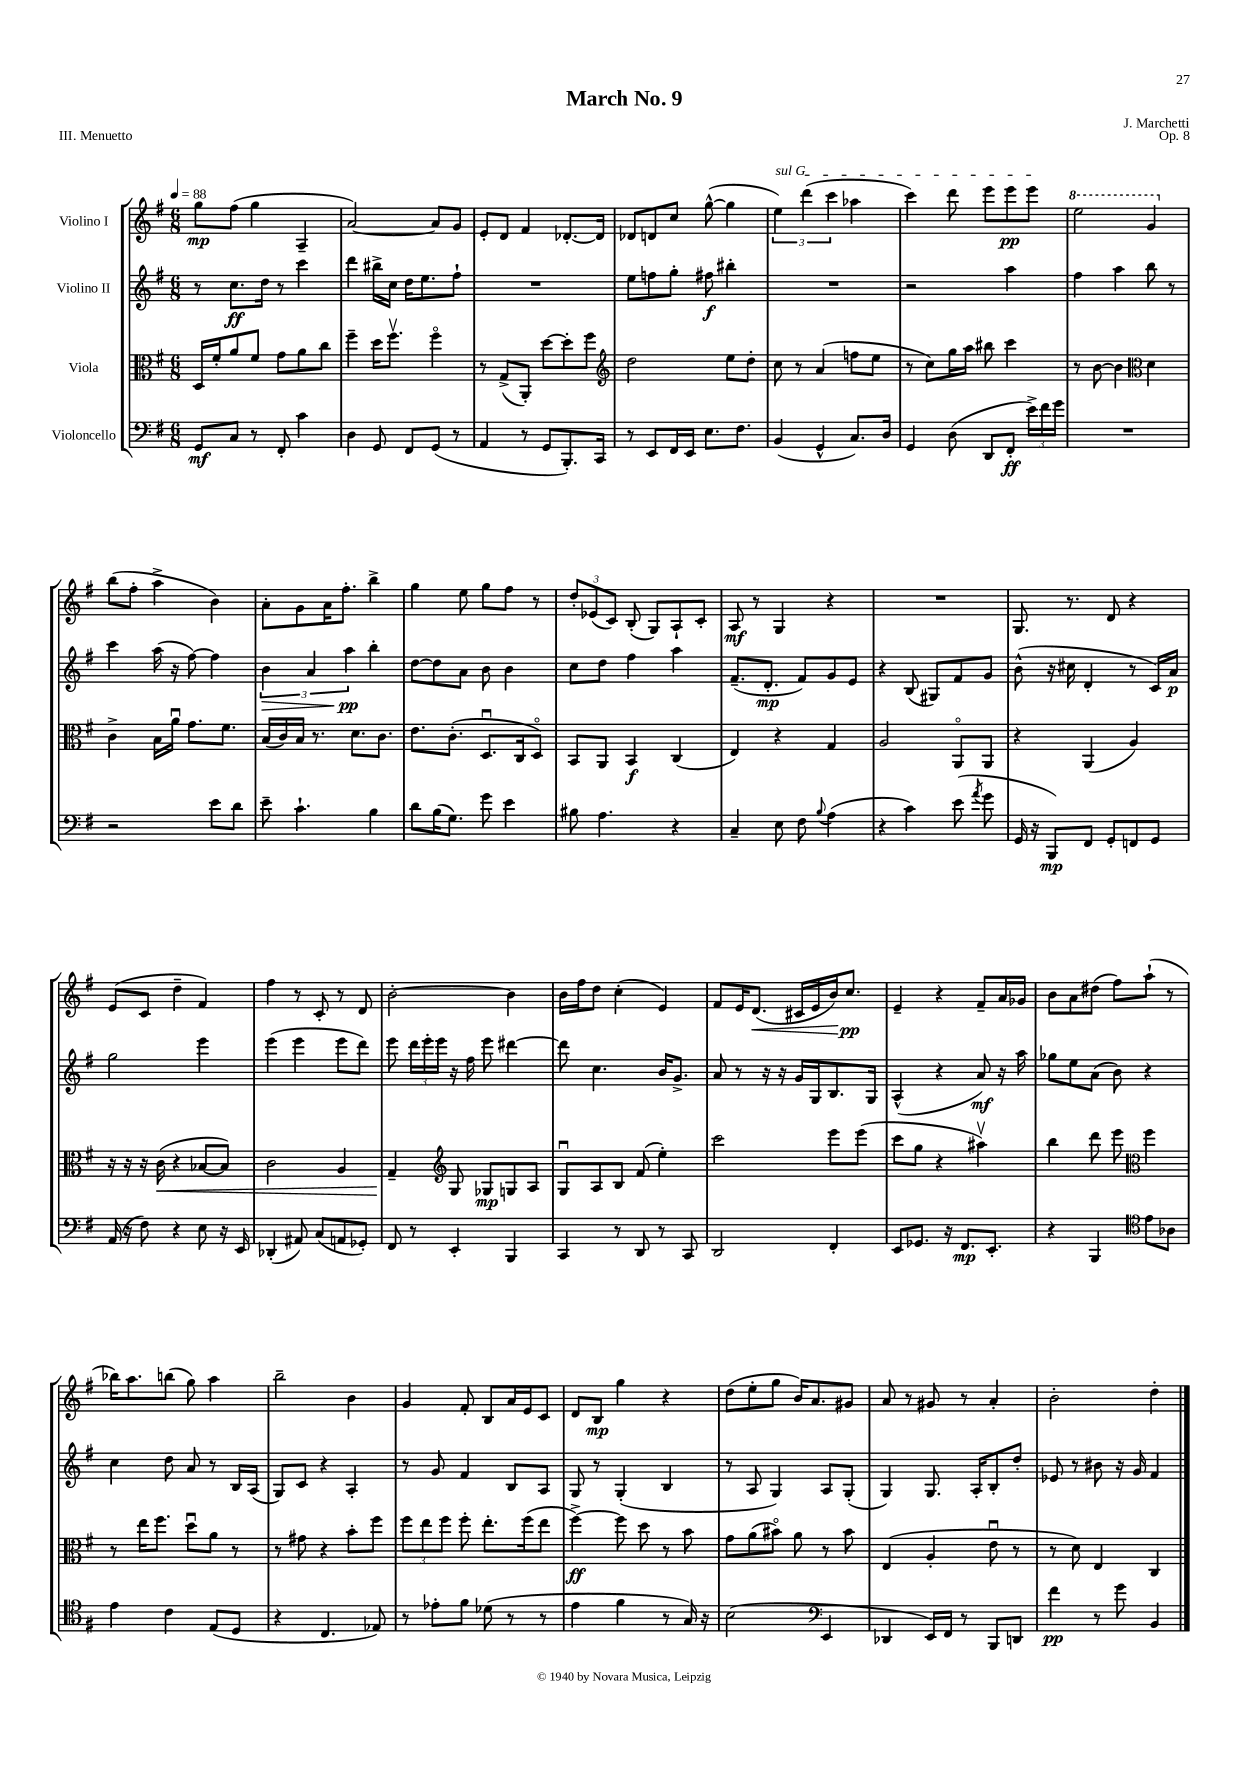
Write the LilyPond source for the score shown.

\header { title = "March No. 9" composer = "J. Marchetti" opus = "Op. 8" piece = "III. Menuetto" }
<<
\new StaffGroup <<
\new Staff = "s0" \with { instrumentName = "Violino I" } {
    \clef treble \key g \major \numericTimeSignature \time 6/8 \tempo 4 = 88
    \autoBeamOff g''8[\mp fis''8]( g''4 a4-- |
    a'2~) a'8[ g'8] |
    e'8[-. d'8] fis'4 des'8.[~-. des'16] |
    des'8[ d'8 c''8] g''8~-^( g''4 |
    \tuplet 3/2 { \once \override TextSpanner.bound-details.left.text = \markup { \italic "sul G" } e''4\startTextSpan) d'''4( c'''4 } aes''4 |
    c'''4) d'''8 e'''8[ e'''8\pp e'''8]\stopTextSpan |
    \ottava #1 e'''2 g''4 \ottava #0 |
    b''8[( fis''8]-. a''4-> b'4) |
    a'8[-. g'8 a'16 fis''8.]-. b''4-> |
    g''4 e''8 g''8[ fis''8] r8 |
    \tuplet 3/2 { d''8[-. ees'8( c'8]) } b8-.( g8[) a8-! c'8]-. |
    a8\mf r8 g4 r4 |
    R2. |
    g8. r8. d'8 r4 |
    e'8[( c'8] d''4-- fis'4) |
    fis''4 r8 c'8-. r8 d'8 |
    b'2~-. b'4 |
    b'16[ fis''16 d''8] c''4-.( e'4) |
    fis'8[ e'16 d'8.]\<( cis'16[ e'16 b'16\!) c''8.]\pp |
    e'4-- r4 fis'8[-- a'16 ges'16] |
    b'8[ a'8 dis''8]( fis''8[) a''8]-!( r8 |
    bes''16[) a''8. b''8]( g''8) a''4 |
    b''2-- b'4 |
    g'4 fis'8-. b8[ a'16 e'16 c'8] |
    d'8[ b8]\mp g''4 r4 |
    d''8[( e''8-. g''8] b'16[) a'8. gis'8] |
    a'8 r8 gis'8 r8 a'4-. |
    b'2-. d''4-. \bar "|." |
}
\new Staff = "s1" \with { instrumentName = "Violino II" } {
    \clef treble \key g \major \numericTimeSignature \time 6/8
    \autoBeamOff r8 c''8.[\ff d''16] r8 c'''4 |
    d'''4 bis''16[-> c''16] d''16[ e''8. fis''8]-! |
    R2. |
    e''8[ f''8 g''8]-. fis''8\f bis''4-. |
    R2. |
    r2 a''4 |
    fis''4 a''4 b''8 r8 |
    c'''4 a''16( r16 fis''8~) fis''4 |
    \tuplet 3/2 { b'4\> a'4 a''4\pp\! } b''4-. |
    d''8[~ d''8 a'8] b'8 b'4 |
    c''8[ d''8] fis''4 a''4 |
    fis'8.[--( d'8.]-.\mp fis'8[) g'8 e'8] |
    r4 b8( gis8[) fis'8 g'8] |
    b'8-^( r16 cis''16 d'4-. r8 c'16[) a'16]\p |
    g''2 e'''4 |
    e'''4( e'''4 e'''8[ d'''8]) |
    e'''8 \tuplet 3/2 { d'''16[ e'''16-. e'''16] } r16 fis''16 e'''8 dis'''4~ |
    dis'''8 c''4. b'16[ g'8.]-> |
    a'8 r8 r16 r16 g'16[ g16 b8. g16] |
    a4-^( r4 a'8\mf) r16 a''16 |
    ges''8[ e''8 a'8]( b'8) r4 |
    c''4 d''8 a'8 r8 b16[ a16]( |
    g8[) c'8] r4 a4-. |
    r8 g'8 fis'4 b8[ a8] |
    g8 r8 g4-.( b4 |
    r8 a8 g4) a8[ g8]-.( |
    g4) g8. a16[-. b8-. d''8]-. |
    ees'8 r8 bis'8 r16 g'16 fis'4 \bar "|." |
}
\new Staff = "s2" \with { instrumentName = "Viola" } {
    \clef alto \key g \major \numericTimeSignature \time 6/8
    \autoBeamOff d16[ fis'16-. a'8 fis'8] g'8[ a'8 c''8] |
    fis''4-- d''16[ fis''8.]\upbow fis''4\flageolet |
    r8 g8[->( a,8]-.) d''8[~ d''8-. fis''8] |
    \clef treble d''2 e''8[ d''8]-. |
    c''8 r8 a'4( f''8[ e''8] |
    r8 c''8[) g''16 a''16] bis''8 c'''4 |
    r8 b'8~ b'4 \clef alto d'4 |
    c'4-> b16[ a'16]\downbow g'8.[ fis'8.] |
    b16[( c'16) b16] r8. d'8.[ c'8.] |
    e'8.[ c'8.]-.( d8.[\downbow c16 d8]\flageolet) |
    b,8[ a,8] b,4\f c4( |
    e4) r4 g4 |
    a2 a,8[\flageolet a,8] |
    r4 a,4( a4) |
    r16 r16 r16 c'16\<( r4 bes8[~ bes8]) |
    c'2 a4 |
    g4--\! \clef treble g8 ges8[\mp g8 a8] |
    g8[\downbow a8 b8] fis'8( e''4-.) |
    c'''2 e'''8[ e'''8]( |
    c'''8[ g''8] r4 ais''4\upbow) |
    b''4 d'''8 e'''8 \clef alto fis''4 |
    r8 e''16[ fis''8.] d''8[\downbow a'8] r8 |
    r8 gis'8 r4 b'8[-. fis''8] |
    \tuplet 3/2 { fis''8[ e''8 fis''8] } fis''8-. e''8.[-. fis''16( e''8] |
    fis''4~->\ff) fis''8 d''8 r8 b'8 |
    g'8[ a'8( bis'8]\flageolet) a'8 r8 bis'8 |
    e4( a4-. e'8\downbow r8 |
    r8 d'8) e4 c4 \bar "|." |
}
\new Staff = "s3" \with { instrumentName = "Violoncello" } {
    \clef bass \key g \major \numericTimeSignature \time 6/8
    \autoBeamOff g,8[\mf c8] r8 fis,8-. c'4 |
    d4 g,8 fis,8[ g,8]( r8 |
    a,4 r8 g,8[ b,,8.-.) c,16] |
    r8 e,8[ fis,16 e,16] e8.[ fis8.] |
    b,4( g,4-^ c8.[) d16] |
    g,4 d8( d,8[ fis,8]-.\ff \tuplet 3/2 { e'16[->) fis'16 g'16] } |
    R2. |
    r2 e'8[ d'8] |
    e'8-- c'4.-! b4 |
    d'8[ b16( g8.]) g'8 e'4 |
    bis8 a4. r4 |
    c4-- e8 fis8 \appoggiatura { b8 } a4( |
    r4 c'4) e'8( \acciaccatura { a'8 } g'8 |
    g,16 r16 b,,8[\mp) fis,8] g,8[-. f,8 g,8] |
    a,16( r16 fis8) r4 e8 r16 e,16 |
    des,4-.( ais,8) c8[( a,8 ges,8]-.) |
    fis,8 r8 e,4-. b,,4 |
    c,4 r8 d,8 r8 c,8 |
    d,2 fis,4-. |
    e,8[ ges,8.] r16 fis,8.[\mp e,8.]-. |
    r4 b,,4 \clef tenor e'8[ aes8] |
    e'4 c'4 e8[( d8] |
    r4 c4. ees8) |
    r8 ees'8[-. fis'8] des'8( r8 r8 |
    e'4 fis'4 r8 g16) r16 |
    b2( \clef bass e,4 |
    des,4 e,16[) fis,16] r8 b,,8[ d,8] |
    fis'4\pp r8 g'8 b,4 \bar "|." |
}
>>
>>
\layout { \context { \Score \remove "Bar_number_engraver" } }
